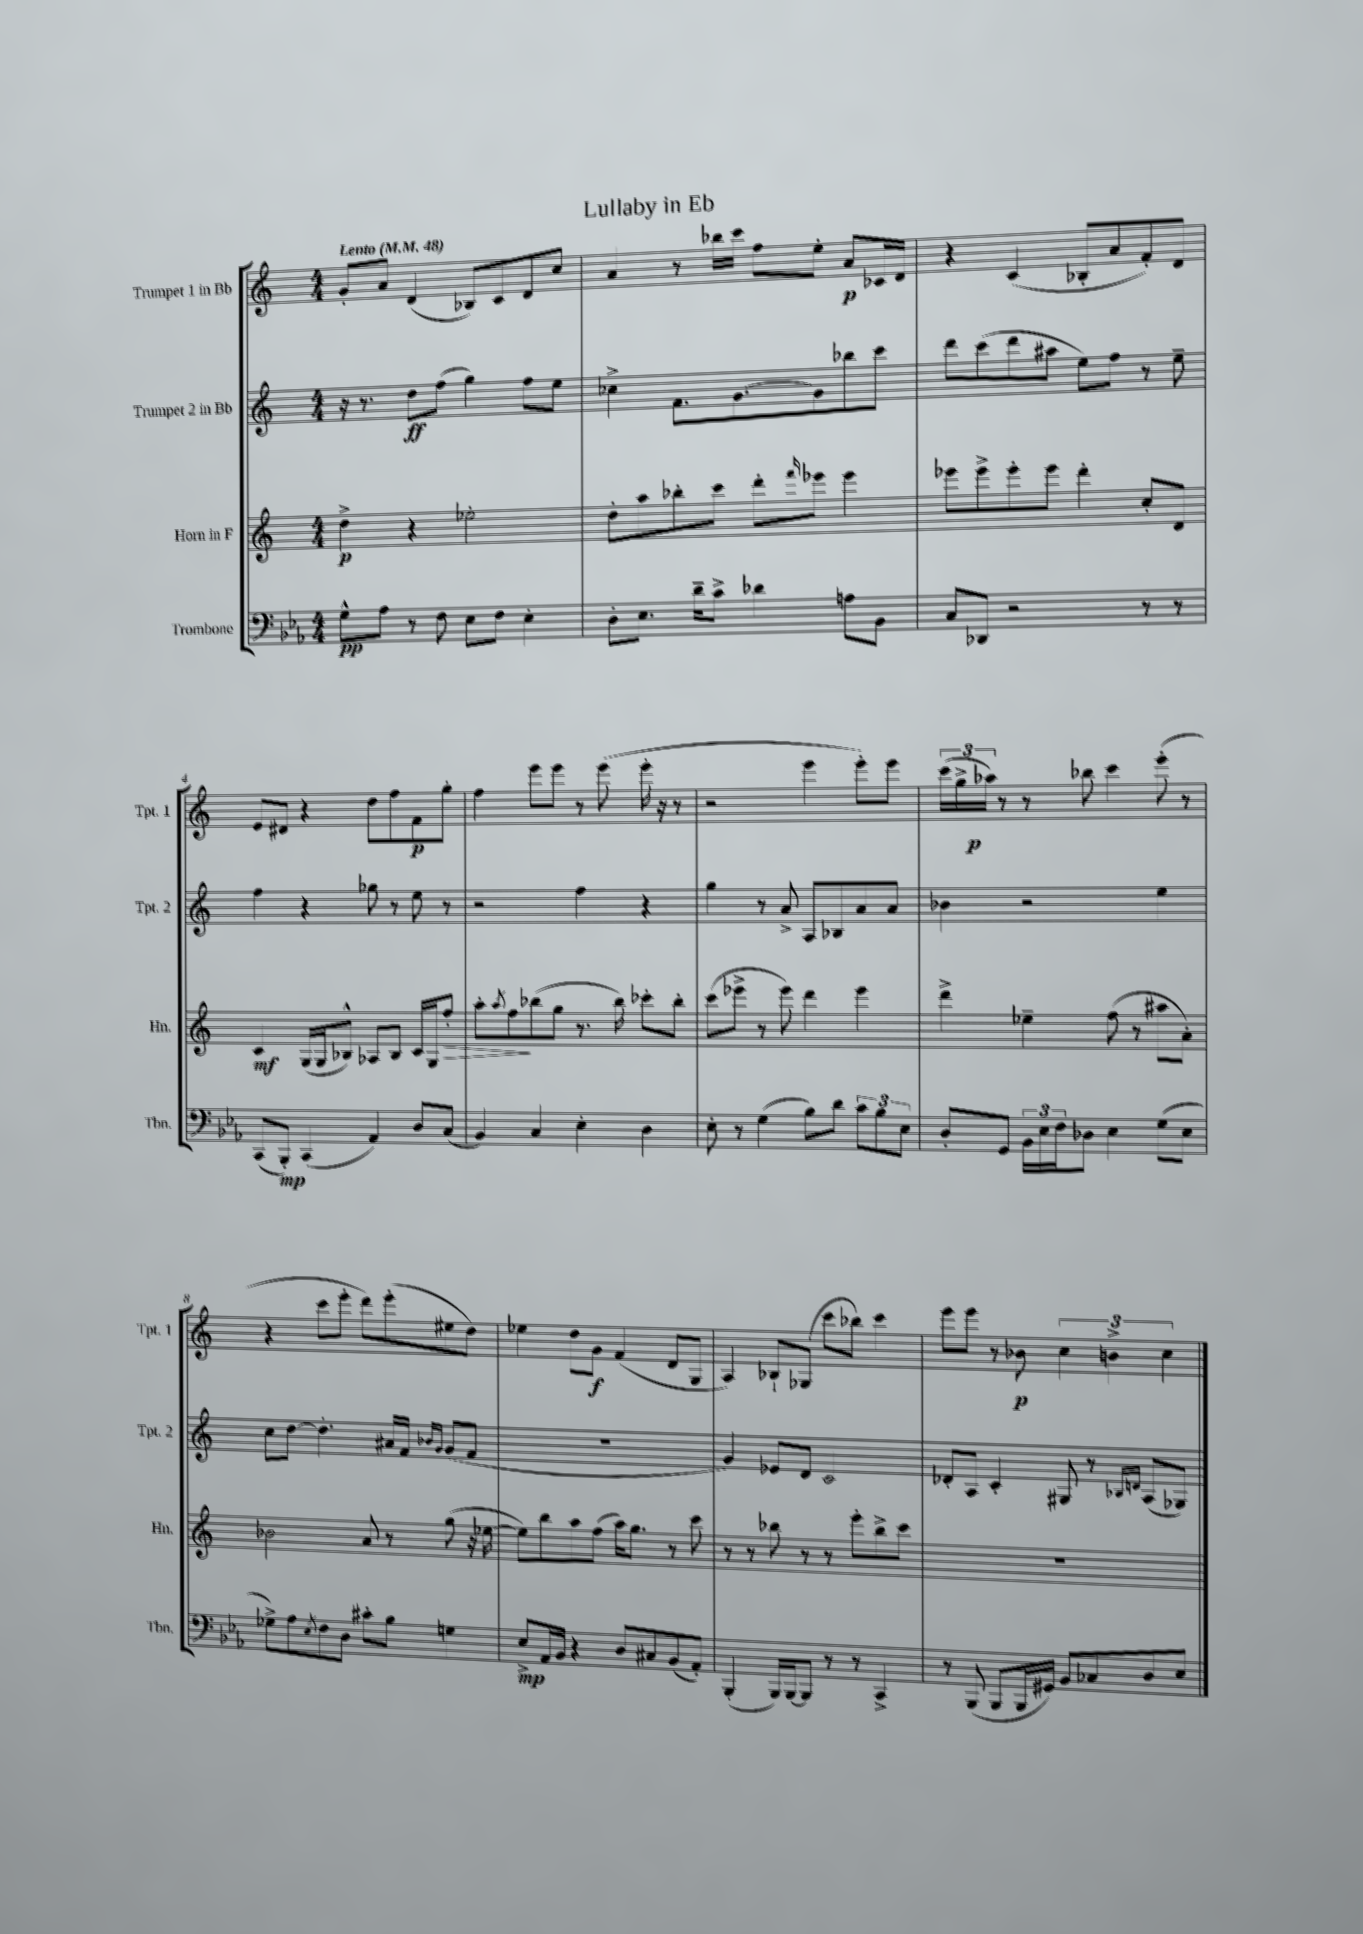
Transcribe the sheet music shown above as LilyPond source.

\header { title = "Lullaby in Eb" }
<<
\new StaffGroup <<
\new Staff = "s0" \with { instrumentName = "Trumpet 1 in Bb" shortInstrumentName = "Tpt. 1" } {
    \clef treble \key c \major \numericTimeSignature \time 4/4 \tempo "Lento" 4 = 48
    g'8-. a'8 d'4( bes8) c'8 d'8 c''8 |
    a'4 r8 bes''16 c'''16 f''8 e''8-. a'8\p ces'16 d'16 |
    r4 c'4( bes8-. a'8 f'8-.) d'8 |
    e'8 dis'8 r4 d''8 f''8 f'8\p g''8-. |
    f''4 e'''8 e'''8 r8 e'''8( e'''16-. r16 r8 |
    r2 e'''4 e'''8-.) e'''8 |
    \tuplet 3/2 { c'''16( g''16-> aes''16\p) } r8 r8 bes''8 c'''4 e'''8-.( r8 |
    r4 c'''8 e'''8-. d'''8) e'''8-.( eis''8 d''8) |
    ees''4 d''8 g'8\f f'4( d'8 g8 |
    a4) bes8-! ges8( c'''8 bes''8) c'''4 |
    e'''8 e'''8 r8 bes'8\p \tuplet 3/2 { c''4 b'4-> c''4 } \bar "|." |
}
\new Staff = "s1" \with { instrumentName = "Trumpet 2 in Bb" shortInstrumentName = "Tpt. 2" } {
    \clef treble \key c \major \numericTimeSignature \time 4/4
    r16 r8. d''8\ff f''8( g''4) f''8 e''8 |
    ces''4-> f'8. g'8.~ g'8 bes''8 c'''8 |
    d'''8 c'''8( d'''8 ais''8 e''8) f''8 r8 e''8-- |
    f''4 r4 ges''8 r8 e''8 r8 |
    r2 f''4 r4 |
    g''4 r8 a'8-> a8 bes8 a'8 a'8 |
    bes'4 r2 e''4 |
    c''8 d''8~ d''4.-. ais'16 f'16 \grace { bes'16 g'16 } g'8( f'8 |
    R1 |
    g'4) ees'8 d'8 c'2 |
    des'8-. a8 c'4-. gis8 r8 \grace { bes16 d'16 } a8( ges8) \bar "|." |
}
\new Staff = "s2" \with { instrumentName = "Horn in F" shortInstrumentName = "Hn." } {
    \clef treble \key c \major \numericTimeSignature \time 4/4
    d''4->\p r4 ees''2-. |
    d''8-. a''8 bes''8-. c'''8 d'''8-. \grace { f'''16 } ees'''8 ees'''4 |
    ees'''8 ees'''8-> ees'''8-. ees'''8 d'''4-. c''8-. d'8 |
    c'4\mf g16( g16 bes8-^) aes8 bes8 c'16 g16 f''8-.\> |
    a''8-. \acciaccatura { a''8 } f''8\! bes''8( g''8 r8. bes''16) ces'''8-. bes''8-. |
    c'''8( ees'''8-> r8 ees'''8) d'''4 ees'''4 |
    d'''4-> ees''4-- f''8( r8 ais''8 a'8-.) |
    bes'2 a'8 r8 g''8( r16 ees''16~ |
    ees''8) b''8 a''8 f''8( a''16) g''8. r8 c'''8 |
    r8 r8 bes''8 r8 r8 e'''8-. bes''8-> c'''8 |
    R1 \bar "|." |
}
\new Staff = "s3" \with { instrumentName = "Trombone" shortInstrumentName = "Tbn." } {
    \clef bass \key ees \major \numericTimeSignature \time 4/4
    g8-^\pp aes8 r8 f8 ees8 f8 ees4-. |
    d8-. ees8. d'16-- c'8-> des'4 a8 bes,8 |
    c8 des,8 r2 r8 r8 |
    c,8( bes,,8-.\mp) c,4( aes,4) d8 c8( |
    bes,4) c4 ees4-. d4 |
    ees8-. r8 g4( bes8) d'8 \tuplet 3/2 { c'8 bes8 ees8 } |
    d8-. g,8 \tuplet 3/2 { bes,16 ees16 f16 } des8 ees4 g8( ees8 |
    ges8->) aes8 \acciaccatura { ees8 } f8 d8 cis'8-. bes8 g4 |
    ees8->\mp aes,16 bes,16 r4 d8 cis8 bes,8( aes,8-.) |
    bes,,4-.( bes,,16) bes,,16~ bes,,8 r8 r8 c,4-> |
    r8 bes,,8( bes,,8 bes,,16 gis,16) bes,8 ces8 d8 ees8 \bar "|." |
}
>>
>>
